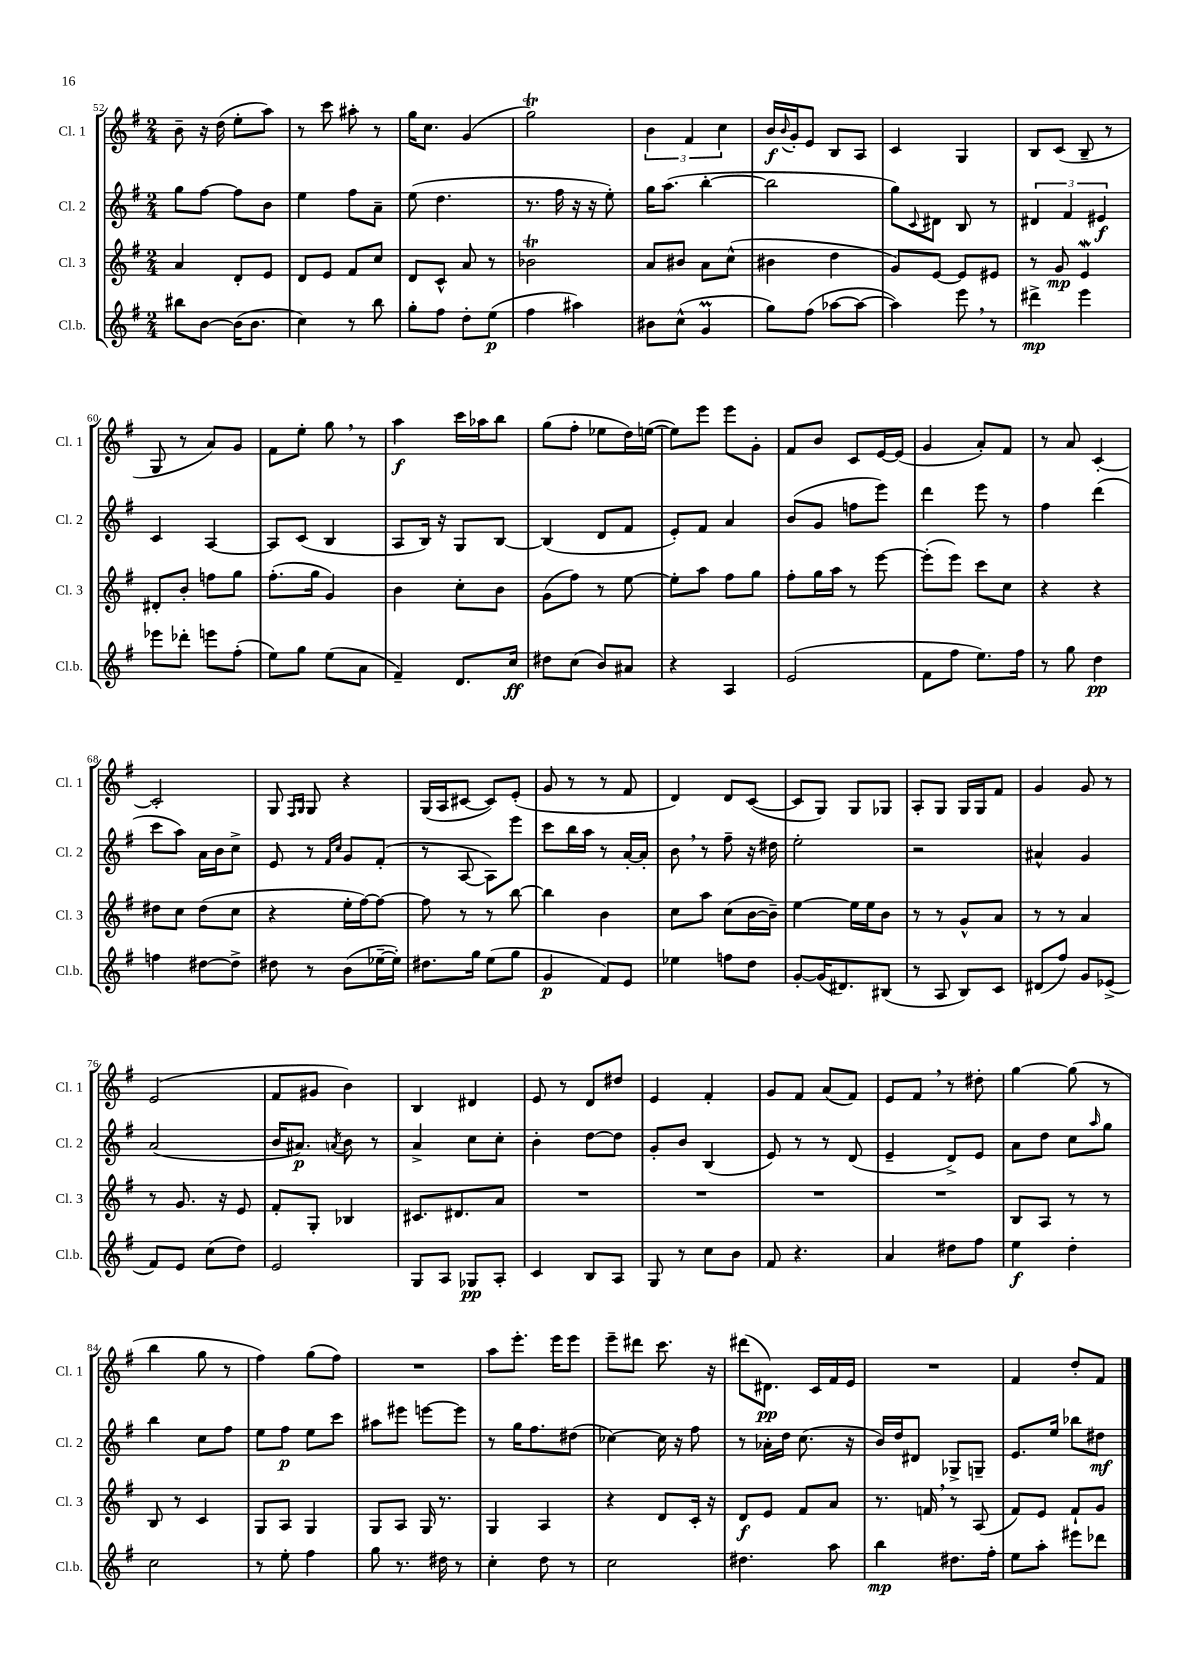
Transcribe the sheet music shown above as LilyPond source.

<<
\new StaffGroup <<
\new Staff = "s0" \with { instrumentName = "Cl. 1" shortInstrumentName = "Cl. 1" } {
    \clef treble \key g \major \numericTimeSignature \time 2/4
    b'8-- r16 d''16( e''8-. a''8) |
    r8 c'''8 ais''8-. r8 |
    g''16 c''8. g'4( |
    g''2\trill) |
    \tuplet 3/2 { b'4 fis'4 c''4 } |
    b'16\f \appoggiatura { b'8 } g'16-. e'8 b8 a8 |
    c'4 g4 |
    b8 c'8( b8-- r8 |
    g8 r8 a'8) g'8 |
    fis'8 e''8-. g''8 \breathe r8 |
    a''4\f c'''16 aes''16 b''8 |
    g''8( fis''8-. ees''8 d''16) e''16~( |
    e''8) e'''8 e'''8 g'8-. |
    fis'8 b'8 c'8 e'16~ e'16( |
    g'4 a'8-.) fis'8 |
    r8 a'8 c'4~-. |
    c'2-. |
    g8 \grace { fis16 g16 } g8 r4 |
    g16( a16 cis'8~ cis'8) e'8-.( |
    g'8 r8 r8 fis'8 |
    d'4) d'8 c'8~( |
    c'8 g8) g8 ges8 |
    a8-. g8 g16 g16 fis'8 |
    g'4 g'8 r8 |
    e'2( |
    fis'8 gis'8 b'4) |
    b4 dis'4 |
    e'8 r8 d'8 dis''8 |
    e'4 fis'4-. |
    g'8 fis'8 a'8( fis'8) |
    e'8 fis'8 \breathe r8 dis''8-. |
    g''4~ g''8( r8 |
    b''4 g''8 r8 |
    fis''4) g''8( fis''8) |
    R2 |
    a''8 e'''8.-. e'''16 e'''8 |
    e'''8-- dis'''8 c'''8. r16 |
    dis'''8( dis'8.\pp) c'16 fis'16 e'16 |
    R2 |
    fis'4 d''8-. fis'8 \bar "|." |
}
\new Staff = "s1" \with { instrumentName = "Cl. 2" shortInstrumentName = "Cl. 2" } {
    \clef treble \key g \major \numericTimeSignature \time 2/4
    g''8 fis''8~ fis''8 b'8 |
    e''4 fis''8 a'8-- |
    e''8( d''4. |
    r8. fis''16 r16 r16 e''8-.) |
    g''16 a''8.( b''4~-. |
    b''2 |
    g''8) \appoggiatura { c'8 } dis'8 b8 r8 |
    \tuplet 3/2 { dis'4 fis'4 eis'4\f } |
    c'4 a4~ |
    a8 c'8( b4 |
    a8 b16) r16 g8 b8~ |
    b4( d'8 fis'8 |
    e'8-.) fis'8 a'4 |
    b'8( g'8 f''8 e'''8) |
    d'''4 e'''8 r8 |
    fis''4 d'''4( |
    c'''8 a''8) a'16 b'16 c''8-> |
    e'8 r8 \grace { fis'16 c''16 } g'8 fis'8-.( |
    r8 a8~ a8) e'''8 |
    c'''8 b''16 a''16 r8 a'16~-. a'16-. |
    b'8 \breathe r8 fis''8-- r16 dis''16 |
    e''2-. |
    r2 |
    ais'4-^ g'4 |
    a'2( |
    b'16 ais'8.\p) \acciaccatura { a'8 } b'8 r8 |
    a'4-> c''8 c''8-. |
    b'4-. d''8~ d''8 |
    g'8-. b'8 b4( |
    e'8) r8 r8 d'8( |
    e'4-- d'8->) e'8 |
    a'8 d''8 c''8 \grace { a''16 } g''8 |
    b''4 c''8 fis''8 |
    e''8 fis''8\p e''8 c'''8 |
    ais''8 eis'''8 e'''8~ e'''8 |
    r8 g''16 fis''8. dis''8( |
    ces''4~) ces''16 r16 fis''8 |
    r8 aes'16-. d''16 c''8.( r16 |
    b'16) d''16 dis'8 ges8-> g8-- |
    e'8. e''16 bes''8 dis''8\mf \bar "|." |
}
\new Staff = "s2" \with { instrumentName = "Cl. 3" shortInstrumentName = "Cl. 3" } {
    \clef treble \key g \major \numericTimeSignature \time 2/4
    a'4 d'8-. e'8 |
    d'8 e'8 fis'8 c''8 |
    d'8 c'8-^ a'8 r8 |
    bes'2\trill |
    a'8 bis'8 a'8 c''8-^( |
    bis'4 d''4 |
    g'8) e'8~ e'8 eis'8 |
    r8 g'8\mp e'4\mordent |
    dis'8-. b'8-. f''8 g''8 |
    fis''8.-.( g''16 g'4) |
    b'4 c''8-. b'8 |
    g'8( fis''8) r8 e''8~ |
    e''8-. a''8 fis''8 g''8 |
    fis''8-. g''16 a''16 r8 e'''8~ |
    e'''8-.( e'''8) c'''8 c''8 |
    r4 r4 |
    dis''8 c''8 dis''8( c''8 |
    r4 e''16-. fis''16~) fis''8~ |
    fis''8 r8 r8 b''8~ |
    b''4 b'4 |
    c''8 a''8 c''8( b'16~ b'16--) |
    e''4~ e''16 e''16 b'8 |
    r8 r8 g'8-^ a'8 |
    r8 r8 a'4 |
    r8 g'8. r16 e'8 |
    fis'8-. g8-. bes4 |
    cis'8. dis'8. a'8 |
    R2 |
    R2 |
    R2 |
    R2 |
    b8 a8 r8 r8 |
    b8 r8 c'4 |
    g8 a8 g4 |
    g8 a8 g16 r8. |
    g4 a4 |
    r4 d'8 c'16-. r16 |
    d'8\f e'8 fis'8 a'8 |
    r8. f'16 \breathe r8 a8( |
    fis'8) e'8 fis'8-! g'8 \bar "|." |
}
\new Staff = "s3" \with { instrumentName = "Cl.b." shortInstrumentName = "Cl.b." } {
    \clef treble \key g \major \numericTimeSignature \time 2/4
    bis''8 b'8~ b'16( b'8. |
    c''4) r8 b''8 |
    g''8-. fis''8 d''8-. e''8\p( |
    fis''4 ais''4) |
    bis'8 c''8-^( g'4\prall |
    g''8) fis''8( aes''8~ aes''8~ |
    aes''4) e'''8 \breathe r8 |
    dis'''4->\mp e'''4 |
    ees'''8 des'''8-. e'''8 fis''8-.( |
    e''8) g''8 e''8( a'8 |
    fis'4--) d'8. c''16\ff |
    dis''8 c''8( b'8) ais'8 |
    r4 a4 |
    e'2( |
    fis'8 fis''8 e''8.) fis''16 |
    r8 g''8 d''4\pp |
    f''4 dis''8~ dis''8-> |
    dis''8 r8 b'8( ees''16~-- ees''16-.) |
    dis''8. g''16 e''8( g''8 |
    g'4\p fis'8) e'8 |
    ees''4 f''8 d''8 |
    g'8~-. g'16( dis'8.) bis8( |
    r8 a8 b8) c'8 |
    dis'8( fis''8) g'8 ees'8->( |
    fis'8) e'8 c''8( d''8) |
    e'2 |
    g8 a8 ges8\pp a8-. |
    c'4 b8 a8 |
    g8 r8 c''8 b'8 |
    fis'8 r4. |
    a'4 dis''8 fis''8 |
    e''4\f d''4-. |
    c''2 |
    r8 e''8-. fis''4 |
    g''8 r8. dis''16 r8 |
    c''4-. d''8 r8 |
    c''2 |
    dis''4. a''8 |
    b''4\mp dis''8. fis''16-. |
    e''8 a''8-. eis'''8 des'''8 \bar "|." |
}
>>
>>
\layout { \context { \Score currentBarNumber = #52 } }
